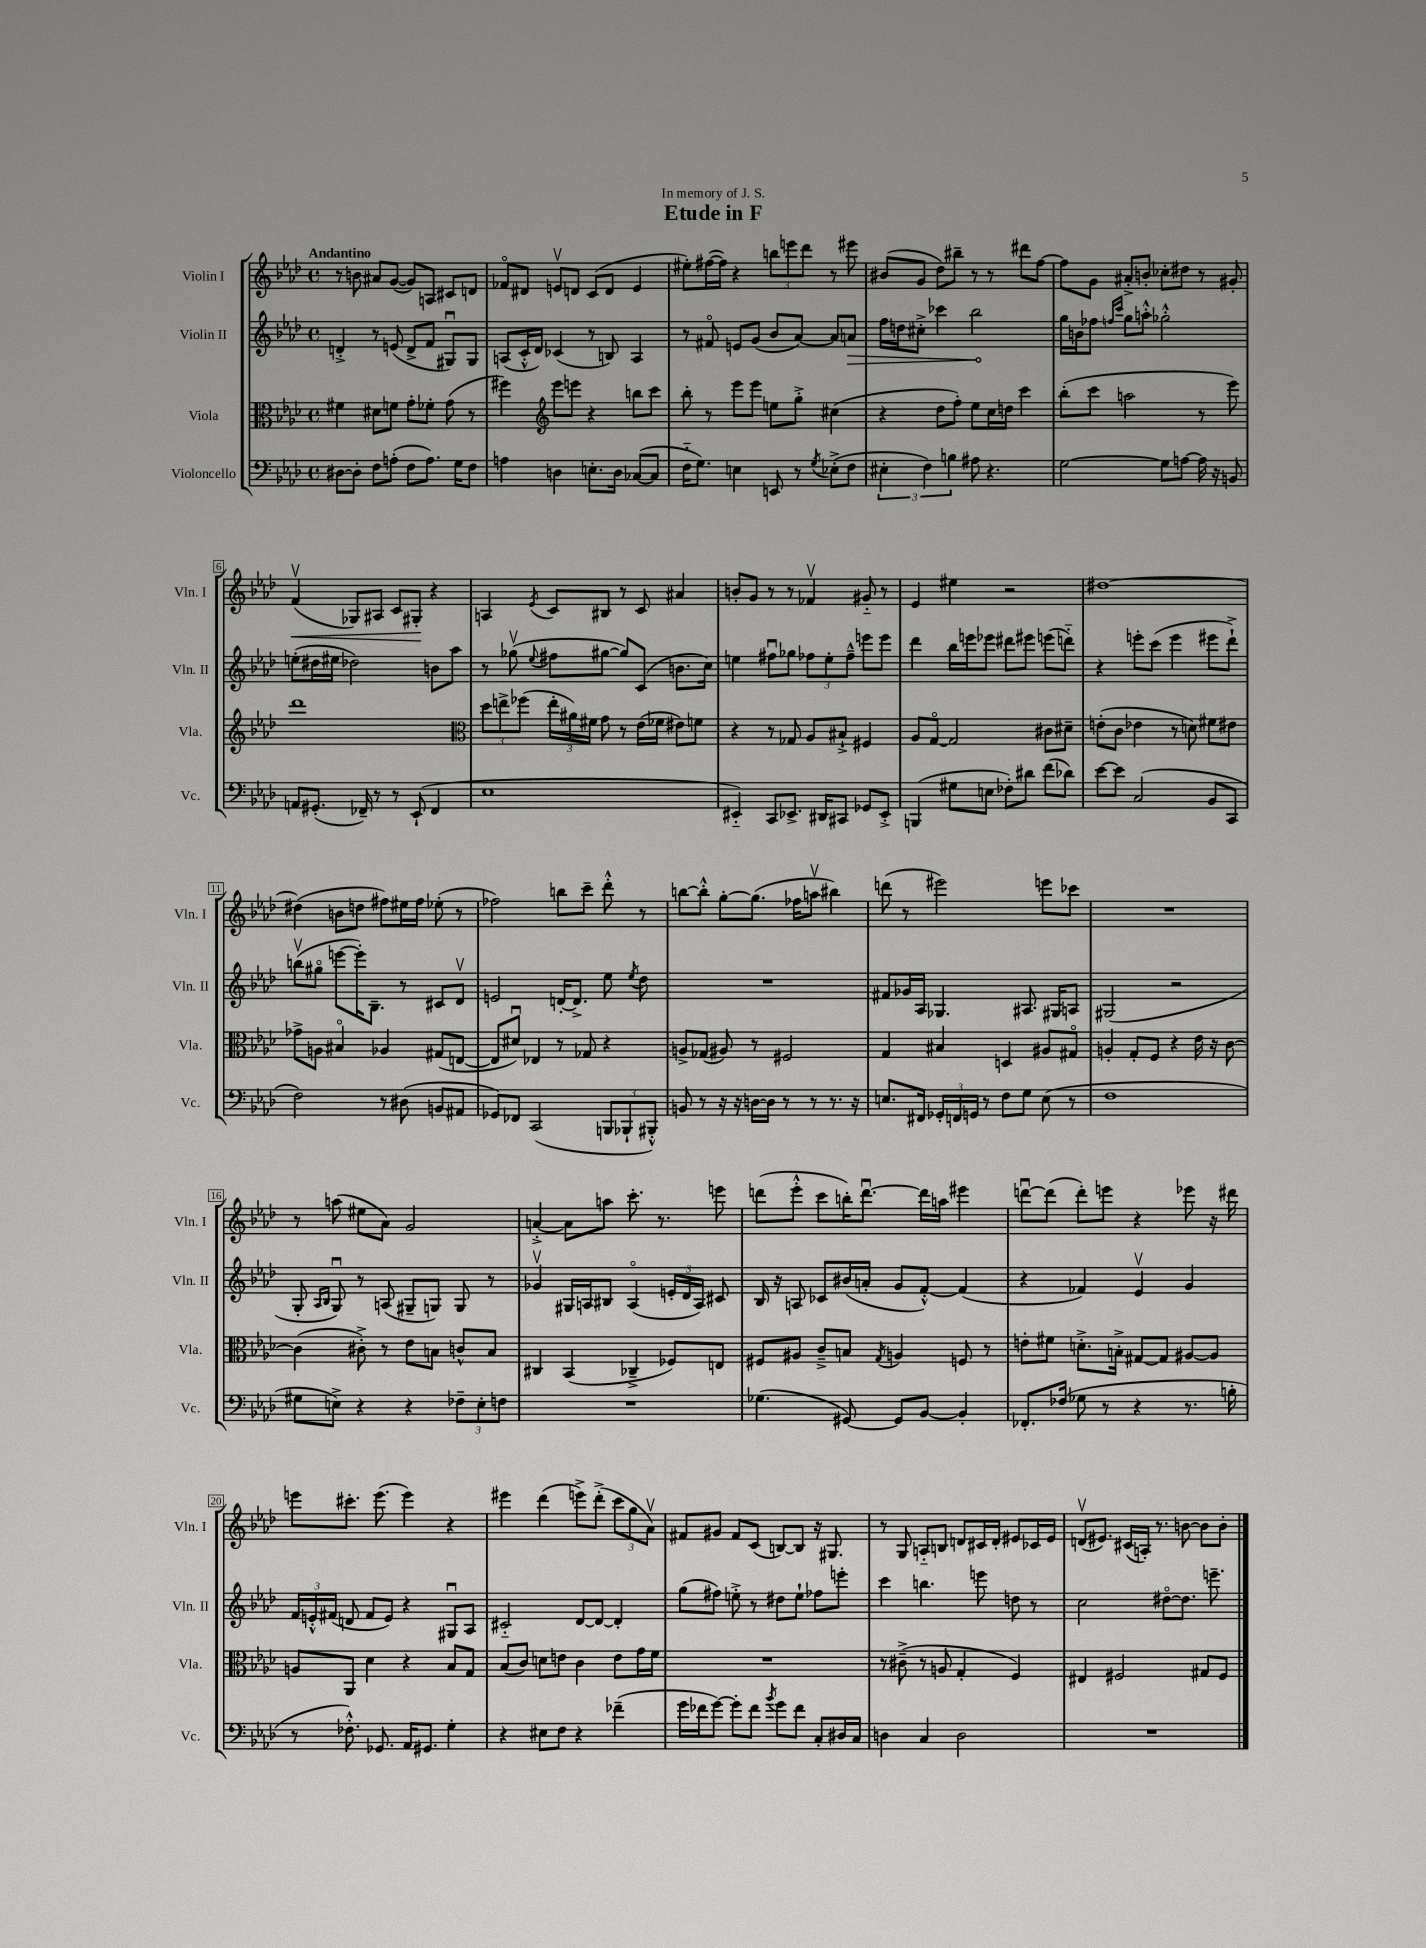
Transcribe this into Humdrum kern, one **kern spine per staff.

**kern	**kern	**kern	**kern
*staff4	*staff3	*staff2	*staff1
*clefF4	*clefC3	*clefG2	*clefG2
*k[b-e-a-d-]	*k[b-e-a-d-]	*k[b-e-a-d-]	*k[b-e-a-d-]
*M4/4	*M4/4	*M4/4	*M4/4
*met(c)	*met(c)	*met(c)	*met(c)
[8D#\L	4f#\	4d'^/	8r
8D#'\]J	.	.	8b\
8F\L	8d#\L	8r	8a#/L
(8A'\J	8f\J	(8e/	([8g/J
8F\L	8g'\L	8d^/L	8g/]L)
8.A\J)	8f-'\J	8f/J	8A/J
.	(8g\	8G#u/L)	8c#/L
16G\LK	.	.	.
8F\J	8r	8G#/J	8d/J
=	=	=	=
4A\	4ff#\)	(8A/L	8f-o/L
.	.	16c'^^/L	8d#/J
.	.	16d-/JJ)	.
*	*clefG2	*	*
4D\	8eee-\L	(4c-/	8ev/L
.	8eee\J	.	8d/J
8.E'\L	4r	8r	(8c/L
.	.	8B/)	8d/J
16D\Jk	.	.	.
([8C-/L	8bb\L	4A/	4e/
8C-/]J	8ccc\J	.	.
=	=	=	=
16F'~\LK	8bb-'\	8r	8ee#'\L)
8.G\J)	.	.	.
.	8r	8f#o/	([16ff#\L
.	.	.	16ff#\]JJ)
4E\	8eee-\L	8e/L	4r
.	8eee-\J	(8g/J	.
8EE/	8ee\L	8b-/L	12bb\L
.	.	.	12eee\
8r	8gg'^\J	[8a-/J)	.
.	.	.	12ddd-\J
8qG/	.	.	.
(8E-'^\L	(4cc#\	8a-/]L	8r
8F\J	.	8a/J	8eee#\
=	=	=	=
6E#'\	4r	16ff\LL	(8b#/L
.	.	16dd\J	.
.	.	8cc#'^\J	8g/J
6F\)	.	.	.
.	8dd-\L	4ccc-\	8dd-\L)
6B\	.	.	.
.	8ff'\J)	.	8bb#~\J
8A#\	8ee-\L	2bb-\	8r
4.r	16cc\L	.	8r
.	16dd\JJ	.	.
.	4ccc\	.	8ddd#\L
.	.	.	[8ff\J
=	=	=	=
[2G\	(8bb-'\L	16gg\LL	8ff\]L
.	.	16b\J	.
.	8ccc\J	8ff-\J	8g\J
.	.	16qqff/LL	.
.	.	16qqccc/JJ	.
.	2aa\	8gg\L	8a#'^/L
.	.	8aa'^^\J	8b'/J
8G\]L	.	2gg-'^^\	8cc-'\L
[8A\J	.	.	8dd#\J
16A\]	8r	.	8r
16r	.	.	.
8BB/	8eee-\)	.	8g#'/
=	=	=	=
8AA/L	1ddd-	(8ee'\L	(4fv/
(8.GG#'/J	.	16dd#\L	.
.	.	16ee#\JJ	.
.	.	2dd-\)	8G-/L)
16FF-~/)	.	.	.
8r	.	.	8A#/J
8r	.	.	8c/L
(8EE-`/	.	.	8G#'/J
4FF-/	.	8b\L	4r
.	.	8aa-\J	.
=	=	=	=
*	*clefC3	*	*
1E-	12dd-\L	8r	4A/
.	12ee^\	.	.
.	.	(8gg-v\	.
.	(12ff-\J	.	.
.	.	8qqee-/	8qe-/
.	24ee'\LL	8ff#\L	8c/L
.	24a#\)	.	.
.	24f#\JJ	.	.
.	8g\	[8gg#\J	8B#/J
.	8r	8gg#/]L)	8r
.	(16e-\LL	(8c/J	8c/
.	16f-\JJ	.	.
.	8e#\L)	8.b\L	4a#/
.	8f\J	.	.
.	.	16cc\Jk)	.
=	=	=	=
4EE#'~/)	4r	4ee\	8b'/L
.	.	.	8g/J
8CC/L	8r	8ff#u\L	8r
8.EE-^/J	8G-/	8gg-\J	8r
.	8A-/L	12ff-\L	4f-v/
16DD#/LK	.	.	.
.	.	12ee'\	.
8CC#/J	8B#`^/J	.	.
.	.	12ff-~^^\J	.
8GG-/L	4F#/	8eee\L	8g#'~/
8EE-'^/J	.	8eee\J	8r
=	=	=	=
(4BBB/	8A-/L	4ddd-\	4e-/
.	[8Go/J	.	.
8G#\L	2G/]	16bb-\LL	4ee#\
.	.	16eee\J	.
8E\J	.	8eee-\J	.
8F-'\L)	.	8ddd#\L	2r
8d#\J	.	8eee#\J	.
(8f\L	8c#\L	(8eee\L	.
8d-\J)	8d#~\J	8ddd'~\J)	.
=	=	=	=
[8e-\L	(8e'\L	4r	[1dd#
8e-\]J	8c\J	.	.
(2C/	4e-\	8eee'\L	.
.	.	(8ccc\J	.
.	8r	4eee\	.
.	8d\)	.	.
8BB-/L	8f#\L	8eee#\L	.
8CC/J	8e#\J	8ddd-`^\J)	.
=	=	=	=
2F\)	8g-^\L	(8bbv\L	(4dd#\]
.	8A\J	8gg#o\J	.
.	4B#o/	[8eee\L	8b\L
.	.	16eee'\]K)	8dd\J
.	.	8.B-~\J	.
8r	4A-/	.	8ff#\L)
(8D#\	.	8r	16ee#\L
.	.	.	16ff#\JJ
8BB/L	(8G#/L	8c#/L	(8ee-'\
8AA#/J	[8E/J	8d-v/J	8r
=	=	=	=
8GG-/L)	8E/]L	2e/	2ff-\)
8FF-/J	8d#u/J)	.	.
(2CC/	4E-/	.	.
.	8r	[16d'/LK	8bb\L
.	.	8.d^/]J	.
.	8G-/	.	8ccc~\J
12BBB/L	4r	8ee-\	8ddd-'^^\
12BBB-`/	.	.	.
.	.	8qee-/	.
.	.	8dd-\	8r
12BBB#'^^/J)	.	.	.
=	=	=	=
8BB/	8A^/L	1r	[8bb\L
8r	(8G-/J	.	8bb'^^\]J
16r	8A#/)	.	[8gg'\L
16r	.	.	.
[16D\LL	8r	.	(8.gg\]J
16D\]JJ	.	.	.
8r	2F#/	.	.
.	.	.	16ff-\LK
8r	.	.	8aav\J
8.r	.	.	4bb#\)
16r	.	.	.
=	=	=	=
8.E/L	4G/	8f#/L	(8ddd\
.	.	16g-/L	8r
16FF#/Jk	.	16A-/JJ	.
24GG-'/LL	4B#/	4.G-/	2eee#\)
24FF/	.	.	.
24GG/JJ	.	.	.
8r	.	.	.
8F\L	4D/	.	.
8G\J	.	8.A#/	.
(8E\	8A#/L	.	8eee\L
.	.	16G#/LK	.
8r	8G#o/J	8A/J	8ccc-\J
=	=	=	=
1F	4A'/	(2G#/	1r
.	8G'/L	.	.
.	8F/J	.	.
.	4r	2r	.
.	16e-\	.	.
.	16r	.	.
.	[8c\	.	.
=	=	=	=
8G#\L	(4c\]	8G'/	8r
.	.	16qqA-/LL	.
.	.	16qqB-/JJ	.
8E^\J)	.	8Gu/)	(8aa\
4r	8c#'^\)	8r	8ee#\L
.	8r	(8A/	8a-\J)
4r	8e-\L	8G#~/L	2g/
.	8B\J	8G/J)	.
12F-~\L	8c^^/L	8G/	.
12E'\	.	.	.
.	8B/J	8r	.
12F\J	.	.	.
=	=	=	=
1r	4C#/	4g-v/	[4a'^/
.	(4BB-/	16G#/LL	8a\]L
.	.	16A/J	.
.	.	8B#/J	8aa\J
.	4C-~^/	(4Ao/	8.ccc'\
.	.	.	8.r
.	8F-/L)	24e'/LL	.
.	.	24d-/	.
.	.	24A/JJ)	.
.	8E/J	8c#/	8eee\
=	=	=	=
(4.G-\	8F#/L	16B-/	(8ddd\L
.	.	16r	.
.	8A#/J	8A/	8eee-'^^\J
.	8c~^/L	8c-/L	8ccc\L
[8GG#/)	8B/J	(16b#/L	16bb'\K)
.	.	16a'/JJ	[8.dddu\J
.	8qG/	.	.
8GG#/]L	4A/	8g/L	.
[8BB-/J	.	[8f'^^/J)	16ddd\]LL
.	.	.	16aa\JJ
4BB-'/]	8F/	(4f/]	4eee#\
.	8r	.	.
=	=	=	=
8.FF-'/L	8e'\L	4r	[8dddu\L
.	8f#\J	.	(8ddd\]J
(16F-/Jk	.	.	.
8G-\	8.d'^\L	4f-/)	8ddd'\L)
8r	.	.	8eee\J
.	16B'^\Jk	.	.
4r	[8G#/L	4e-v/	4r
.	8G#/]J	.	.
8.r	[8A#/L	4g/	8eee-\
.	8A#/]J	.	16r
16B'\	.	.	16ddd#\
=	=	=	=
8r	8A/L	24f/LL	8eee\L
.	.	24e'^^/	.
.	.	(24f#/JJ	.
8.F-'^^\)	8AA-/J	8d/	8.ccc#'\J
.	4d-\	8f#/L	.
8.GG-/	.	.	(8.eee\
.	.	8e/J)	.
16AA-/LK	4r	4r	4eee\)
8.GG#/J	.	.	.
4G'\	8B-/L	8G#u/L	4r
.	8G/J	8A-/J	.
=	=	=	=
4r	(8B-/L	2c#'~/	4eee#\
.	8c/J)	.	.
8E#\L	8d\L	.	(4ddd-\
8F\J	8e\J	.	.
4r	4c\	[8d-/L	8eee^\L)
.	.	8d-/_J	(8ddd-'^\J
(4f-~\	8e\L	4d-'/]	12ccc\L
.	.	.	12gg\
.	16g\L	.	.
.	.	.	12a-v\J)
.	16f\JJ	.	.
=	=	=	=
16g\LL	1r	(8gg\L	8f#/L
16f-\J	.	.	.
[8g\J)	.	8ff#\J)	8g#/J
8g'\]L	.	8ee'^\	8f#/L
8f-\J	.	8r	(8c/J
8qb-/	.	.	.
8g\L	.	8dd#\L	[8B/L)
8f-\J	.	8ee`\J	8B/]J
8C'/L	.	8ff-\L	16r
.	.	.	8.G#/
16D#/L	.	8eee'\J	.
16C/JJ	.	.	.
=	=	=	=
4D\	8r	4ccc\	8r
.	(8c#~^\	.	8G/
4C/	8r	4.bb\	8A'~/L
.	8A/	.	8B/J
2D\	4G'/	.	8d/L
.	.	8eee\	16c#/L
.	.	.	16d'/JJ
.	4F/)	8dd\	8e#/L
.	.	8r	16c-/L
.	.	.	16e#/JJ
=	=	=	=
1r	4E#/	2cc\	(8dv/L
.	.	.	8.e#/J)
.	2F#/	.	.
.	.	.	(16c#/LL
.	.	.	16A'/JJ)
.	.	.	8.r
.	.	[8dd#o\L	.
.	.	8.dd#\]J	[8b\
.	8G#/L	.	8b\]L
.	.	8.eee~\	.
.	8F#/J	.	8b'\J
==	==	==	==
*-	*-	*-	*-
